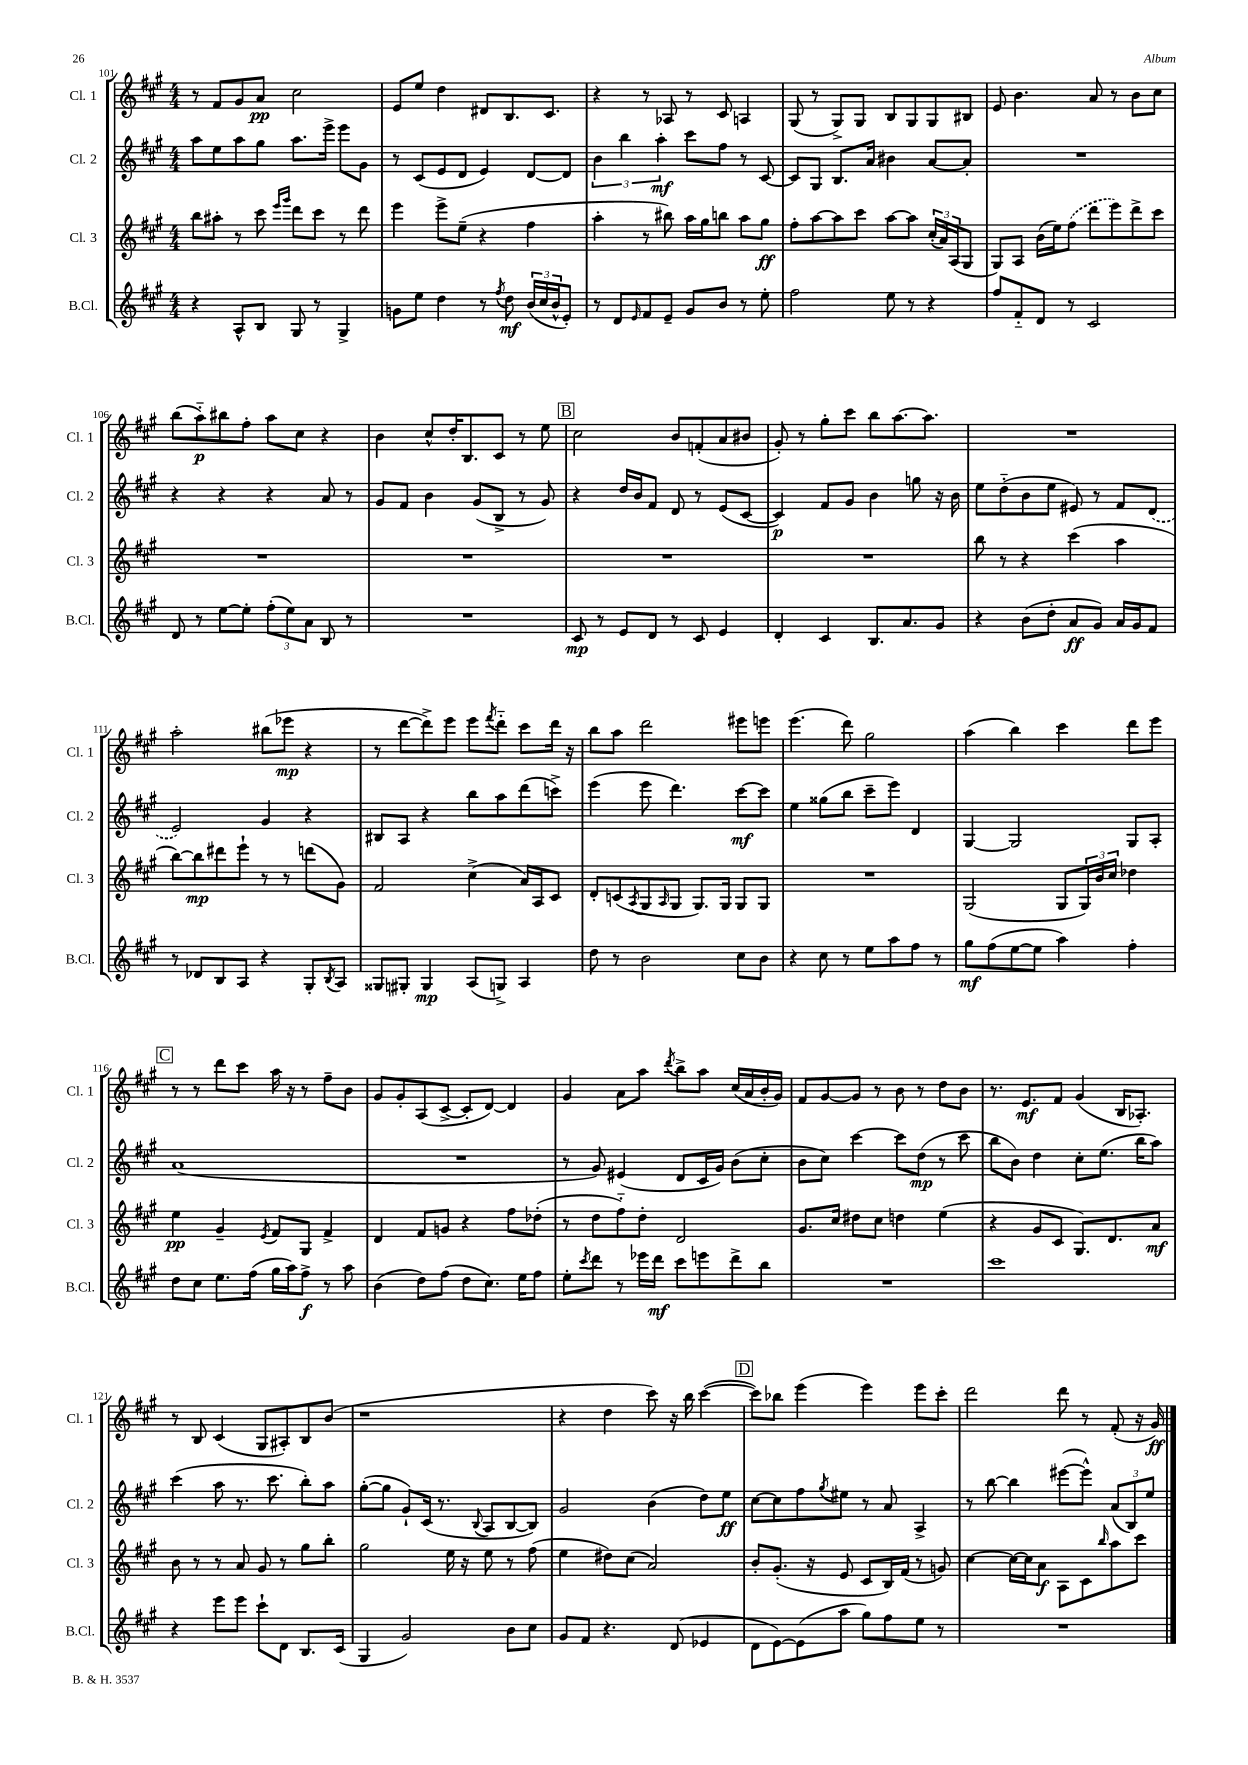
<<
\new StaffGroup <<
\new Staff = "s0" \with { instrumentName = "Cl. 1" shortInstrumentName = "Cl. 1" } {
    \clef treble \key a \major \numericTimeSignature \time 4/4
    r8 fis'8 gis'8 a'8\pp cis''2 |
    e'8 e''8 d''4 dis'8 b8. cis'8. |
    r4 r8 aes8 r8 cis'8 a4 |
    gis8( r8 gis8->) gis8 b8 gis8 gis8 bis8 |
    e'8 b'4. a'8 r8 b'8 cis''8 |
    b''8( a''8-_\p) bis''8 fis''8-. a''8 cis''8 r4 |
    b'4 cis''8-^ d''16-. b8. cis'8 r8 e''8 |
    \mark \markup { \box "B" } cis''2 b'8 f'8-.( a'8 bis'8 |
    gis'8-.) r8 gis''8-. cis'''8 b''8 a''8.~ a''8. |
    R1 |
    a''2-. bis''8( ees'''8\mp r4 |
    r8 d'''8~ d'''8->) e'''8 e'''8 \acciaccatura { fis'''8 } d'''8-_ cis'''8 d'''16 r16 |
    b''8 a''8 d'''2 eis'''8 e'''8 |
    e'''4.( d'''8) gis''2 |
    a''4( b''4) cis'''4 d'''8 e'''8 |
    \mark \markup { \box "C" } r8 r8 d'''8 cis'''8 a''16 r16 r8 fis''8-- b'8 |
    gis'8 gis'8-. a8( cis'8~-> cis'8-. d'8~) d'4 |
    gis'4 a'8 a''8 \acciaccatura { d'''8 } b''8-> a''8 cis''16( a'16 b'16-. gis'16) |
    fis'8 gis'8~ gis'8 r8 b'8 r8 d''8 b'8 |
    r8. e'8.\mf fis'8 gis'4( b16 aes8.-.) |
    r8 b8 cis'4( gis8 ais8-.) b8 b'8( |
    r1 |
    r4 d''4 cis'''8) r16 b''16 cis'''4~( |
    \mark \markup { \box "D" } cis'''8) bes''8 e'''4( e'''4) e'''8 cis'''8-. |
    d'''2 d'''8 r8 fis'8-.( r16 gis'16\ff) \bar "|." |
}
\new Staff = "s1" \with { instrumentName = "Cl. 2" shortInstrumentName = "Cl. 2" } {
    \clef treble \key a \major \numericTimeSignature \time 4/4
    a''8 e''8 a''8 gis''8 a''8. e'''16-> e'''8 gis'8 |
    r8 cis'8( e'8 d'8 e'4) d'8~ d'8 |
    \tuplet 3/2 { b'4 b''4 a''4-.\mf } cis'''8 fis''8 r8 cis'8~ |
    cis'8 gis8 b8. a'16 bis'4 a'8~ a'8-. |
    R1 |
    r4 r4 r4 a'8 r8 |
    gis'8 fis'8 b'4 gis'8( b8-> r8 gis'8) |
    \mark \markup { \box "B" } r4 d''16 b'16 fis'8 d'8 r8 e'8( cis'8~ |
    cis'4\p) fis'8 gis'8 b'4 g''8 r16 b'16 |
    e''8 d''8-_( b'8 e''8 eis'8) r8 fis'8 \once \slurDashed d'8( |
    e'2) gis'4 r4 |
    bis8 a8 r4 b''8 a''8 d'''8( c'''8->) |
    e'''4( e'''8 d'''4.) cis'''8~\mf cis'''8 |
    e''4 gisis''8( b''8 cis'''8-- e'''8) d'4 |
    gis4~ gis2 gis8 a8-. |
    \mark \markup { \box "C" } a'1( |
    R1 |
    r8 gis'8) eis'4( d'8 cis'16 gis'16) b'8( cis''8-. |
    b'8 cis''8) cis'''4~ cis'''8 d''8\mp( r8 cis'''8 |
    b''8 b'8) d''4 cis''8-. e''8.( b''16 a''8) |
    cis'''4( a''8 r8. cis'''8. b''8-.) a''8 |
    gis''8~-.( gis''8 gis'8-!) cis'16( r8. \appoggiatura { b8 } a8 b8~ b8) |
    gis'2 b'4( d''8) e''8\ff |
    \mark \markup { \box "D" } cis''8~ cis''8 fis''8 \acciaccatura { gis''8 } eis''8 r8 a'8 a4-> |
    r8 b''8~ b''4 eis'''8~( eis'''8-^) \tuplet 3/2 { a'8( b8) e''8 } \bar "|." |
}
\new Staff = "s2" \with { instrumentName = "Cl. 3" shortInstrumentName = "Cl. 3" } {
    \clef treble \key a \major \numericTimeSignature \time 4/4
    b''8 ais''8-. r8 cis'''8 \grace { e'''16 gis'''16 } d'''8 cis'''8 r8 d'''8 |
    e'''4 e'''8-> e''8--( r4 fis''4 |
    a''4-. r8 bis''8) a''16 gis''16 b''8 a''8 gis''8\ff |
    fis''8-. a''8~ a''8 cis'''8 a''8~ a''8 \tuplet 3/2 { cis''16-.( a'16) a16( } gis8 |
    gis8) a8 b'16( e''16) \once \slurDashed fis''8( d'''8 e'''8) d'''8-> cis'''8 |
    R1 |
    R1 |
    \mark \markup { \box "B" } R1 |
    R1 |
    b''8 r8 r4 cis'''4( a''4 |
    b''8~) b''8\mp dis'''8 e'''8-! r8 r8 d'''8( gis'8) |
    fis'2 cis''4->( a'16) a16 cis'8 |
    d'8-. c'8( \acciaccatura { a8 } gis8 \grace { a16 } gis8 gis8.) gis16 gis8 gis8 |
    R1 |
    gis2( gis8 \tuplet 3/2 { gis16) b'16 cis''16 } des''4 |
    \mark \markup { \box "C" } e''4\pp gis'4-- \acciaccatura { e'8 } fis'8 gis8 fis'4-> |
    d'4 fis'8 g'8 r4 fis''8 des''8-.( |
    r8 d''8 fis''8-_) d''8-. d'2 |
    gis'8. cis''16 dis''8 cis''8 d''4 e''4( |
    r4 gis'8 cis'8 gis8.) d'8. a'8\mf |
    b'8 r8 r8 a'8 gis'8 r8 gis''8 b''8-. |
    gis''2 e''16 r16 e''8 r8 fis''8( |
    e''4 dis''8) cis''8( a'2) |
    \mark \markup { \box "D" } b'8-. gis'8.-.( r16 e'8 cis'8 b16) fis'16( r8 g'8) |
    cis''4~ cis''16~ cis''16 a'8\f a8 cis'8 \grace { b''16 } a''8 cis'''8 \bar "|." |
}
\new Staff = "s3" \with { instrumentName = "B.Cl." shortInstrumentName = "B.Cl." } {
    \clef treble \key a \major \numericTimeSignature \time 4/4
    r4 a8-^ b8 gis8 r8 gis4-> |
    g'8 e''8 d''4 r8 \acciaccatura { fis''8 } d''8\mf \tuplet 3/2 { b'16( cis''16 b'16-^ } e'8-.) |
    r8 d'8 \grace { e'16 } fis'8 e'8-- gis'8 b'8 r8 e''8-. |
    fis''2 e''8 r8 r4 |
    fis''8 fis'8-_ d'8 r8 cis'2 |
    d'8 r8 e''8~ e''8-. \tuplet 3/2 { fis''8-.( e''8) a'8 } b8 r8 |
    R1 |
    \mark \markup { \box "B" } cis'8\mp r8 e'8 d'8 r8 cis'8 e'4 |
    d'4-. cis'4 b8. a'8. gis'8 |
    r4 b'8( d''8-. a'8\ff gis'8) a'16 gis'16 fis'8 |
    r8 des'8 b8 a8 r4 gis8-. \acciaccatura { b8 } a8 |
    gisis8 gis8-. gis4\mp a8( g8->) a4 |
    d''8 r8 b'2 cis''8 b'8 |
    r4 cis''8 r8 e''8 a''8 fis''8 r8 |
    gis''8\mf fis''8( e''8~ e''8 a''4) fis''4-. |
    \mark \markup { \box "C" } d''8 cis''8 e''8. fis''16( gis''16 a''16) fis''8->\f r8 a''8 |
    b'4( d''8) fis''8( d''8 cis''8.) e''16 fis''8 |
    e''8-. \acciaccatura { cis'''8 } d'''8 r8 ees'''16 d'''16\mf cis'''8 e'''8 d'''8-> b''8 |
    R1 |
    cis'''1 |
    r4 e'''8 e'''8 cis'''8-! d'8 b8. cis'16( |
    gis4 gis'2) b'8 cis''8 |
    gis'8 fis'8 r4. d'8( ees'4 |
    \mark \markup { \box "D" } d'8 e'8~) e'8( a''8 gis''8) fis''8 e''8 r8 |
    R1 \bar "|." |
}
>>
>>
\layout { \context { \Score currentBarNumber = #101 } }
